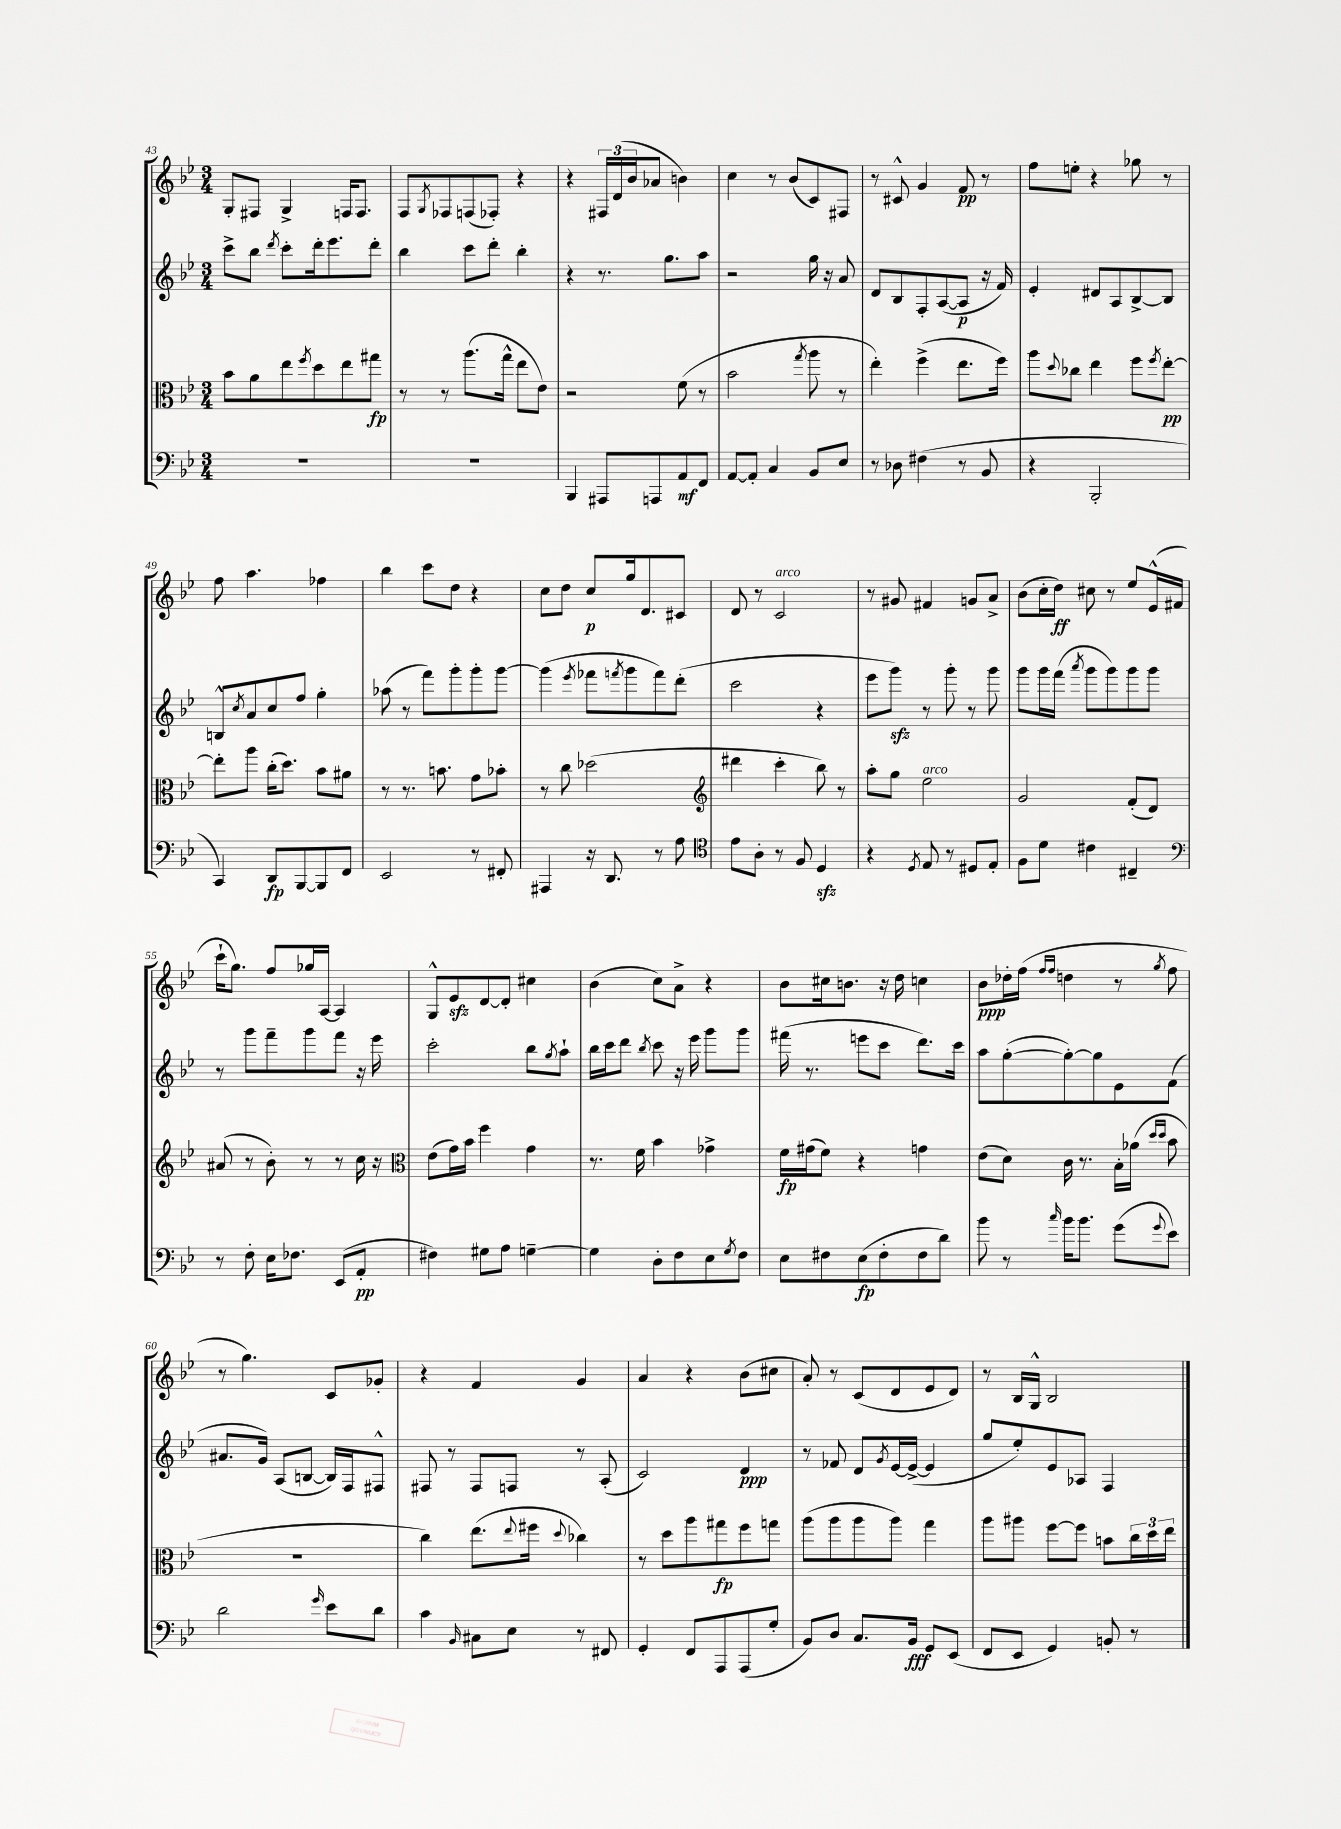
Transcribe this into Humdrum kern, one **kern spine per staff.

**kern	**kern	**kern	**kern
*staff4	*staff3	*staff2	*staff1
*clefF4	*clefC3	*clefG2	*clefG2
*k[b-e-]	*k[b-e-]	*k[b-e-]	*k[b-e-]
*M3/4	*M3/4	*M3/4	*M3/4
2.r	8b-\L	8ccc^\L	8G'/L
.	8a\	8bb-\J	8F#/J
.	.	8qddd/	.
.	8ee-\	8ccc'\L	4G^/
.	8qff/	.	.
.	8dd\	16ddd'\k	.
.	.	8.eee-\	.
.	8ee-\	.	16F/LK
.	.	.	8.F/J
.	8gg#\J	8ddd'\J	.
=	=	=	=
2.r	8r	4bb-\	8F/L
.	.	.	8qG/
.	8r	.	8F-/
.	(8.aa\L	8ccc\L	(8F/
.	.	8ddd'\J	8F-'/J)
.	16gg^^\Jk	.	.
.	8ee-\L	4bb-'\	4r
.	8e-\J)	.	.
=	=	=	=
4BBB-/	2r	4r	4r
8AAA#/L	.	8.r	24F#/LL
.	.	.	(24d/
.	.	.	24b-/J
8AAA/	.	.	8a-/J
.	.	8.gg\L	.
8AA/	(8f\	.	4b\)
8FF/J	8r	8aa\J	.
=	=	=	=
[8AA/L	2b-\	2r	4cc\
8AA'/]J	.	.	.
4C/	.	.	8r
.	.	.	(8b-/L
.	8qgg/	.	.
8BB-/L	8aa\	16gg\	8c/)
.	.	16r	.
8E-/J	8r	8a/	8F#/J
=	=	=	=
8r	4ee-'\)	8d/L	8r
8D-\	.	8B-/	8c#^^/
(4F#\	(4ff^\	8F'/	4g/
.	.	([8A/	.
8r	8.ee-\L	8A/]J	8f/
8BB-/	.	16r	8r
.	16ff\Jk)	16f/)	.
=	=	=	=
4r	8aa\L	4e-'/	8ff\L
.	8qqdd/	.	.
.	8cc-\J	.	8ee'\J
2BBB-'/	4ee-\	8d#/L	4r
.	.	8A/	.
.	8ff\L	[8B-^/	8gg-\
.	8qff/	.	.
.	[8ee-'\J	8B-/]J	8r
=	=	=	=
4CC/)	8ee-'\]L	8B^^/L	8ff\
.	.	8qcc/	.
.	8aa\J	8a/	4.aa\
8DD/L	(16cc'\LK	8cc/	.
.	8.dd\J)	.	.
[8BBB-/	.	8ff/J	.
8BBB-/]	8b-\L	4gg'\	4ff-\
8FF/J	8a#\J	.	.
=	=	=	=
2EE-/	8r	(8aa-\	4bb-\
.	8.r	8r	.
.	.	8fff\L)	8ccc\L
.	8.b\	.	.
.	.	8ggg'\	8dd\J
8r	8g\L	8ggg'\	4r
8FF#'/	8b-'\J	[8ggg\J	.
=	=	=	=
4AAA#/	8r	(4ggg\]	8cc\L
.	8cc\	.	8dd\J
.	.	8qeee-/	.
16r	(2dd-\	8fff-\L	8cc/L
8.DD/	.	.	.
.	.	8qfff/	.
.	.	8ggg\	16gg/k
.	.	.	8.d/
8r	.	8fff\)	.
8A\	.	(8ddd'\J	8c#/J
=	=	=	=
*clefC4	*clefG2	*	*
8e-\L	4ddd#\	2ccc\	8d/
8A'\J	.	.	8r
8r	4ccc'\	.	2c/
8F/	.	.	.
4D/	8bb-\)	4r	.
.	8r	.	.
=	=	=	=
4r	8aa'\L	8eee-\L	8r
.	8gg\J	8ggg\J)	8g#/
8qD/	.	.	.
8E-/	2ee-\	8r	4f#/
8r	.	8ggg'\	.
8D#/L	.	8r	8g/L
8E-'/J	.	8ggg\	8a^/J
=	=	=	=
8F\L	2g/	8ggg\L	(8b-\L
8d\J	.	16ggg\L	16cc'\L
.	.	(16fff\JJ	16dd\JJ)
.	.	8qaaa/	.
4c#\	.	8ggg\L	8cc#\
.	.	8ggg\)	8r
4C#~/	(8f'/L	8ggg\	8ee-/L
.	8d/J)	8ggg\J	(16e-^^/L
.	.	.	16f#/JJ
=	=	=	=
*clefF4	*	*	*
8r	(8a#/	8r	16ccc`\LK
.	.	.	8.gg\J)
8F'\	8r	8ggg\L	.
16E-\LK	8b-'\)	8fff~\	8ff/L
8.F-\J	.	.	.
.	8r	8ggg\	16gg-/L
.	.	.	[16A/JJ
(8EE-/L	8r	8fff\J	4A/]
8AA'/J	16cc\	16r	.
.	16r	16eee-\	.
=	=	=	=
*	*clefC3	*	*
4F#\)	(8e-\L	2ccc'\	8G^^/L
.	16g\L)	.	8e-/
.	16b-\JJ	.	.
8G#\L	4ff\	.	[8d/
8A\J	.	.	8d'/]J
[4G~\	4g\	8bb-\L	4cc#\
.	.	8qgg/	.
.	.	8aa`\J	.
=	=	=	=
4G\]	8.r	16bb-\LL	(4b-\
.	.	16ccc\J	.
.	.	8ddd\J	.
.	16f\	.	.
.	.	8qbb-/	.
8D'\L	4b-\	8ccc\	8cc\L)
8F\	.	16r	8a^\J
.	.	16eee-\	.
8E-\	4g-^\	8ggg\L	4r
8qG/	.	.	.
8F\J	.	8ggg\J	.
=	=	=	=
8E-\L	16f\LL	(16fff#\	8b-\L
.	(16g#\J	8.r	.
8F#\	8f\J)	.	16cc#\k
.	.	.	8.b\J
(8E-\	4r	8eee\L	.
8F#'\	.	8ccc\J	16r
.	.	.	16dd\
8F#\	4g\	8.ddd\L)	4cc\
8d\J)	.	.	.
.	.	16ccc\Jk	.
=	=	=	=
8b-\	(8e-\L	8aa\L	8b-\L
8r	8d\J)	([8gg'\	16dd-'\L
.	.	.	(16ff\JJ
.	.	.	16qqff/LL
16qqcc/	.	.	16qqff/JJ
16b-\LK	16c\	8gg'\_)	4dd\
8.b-\J	8.r	.	.
.	.	8gg\]	.
(8g\L	16B-'\LL	8e-\	8r
.	(16a-\JJ	.	.
.	16qqdd/LL	.	.
8qqg/	16qqdd/JJ	.	8qgg/
8e-\J)	8b-\	(8f\J	8ff\
=	=	=	=
2d\	2.r	8.a#/L	8r
.	.	.	4.gg\)
.	.	16g/Jk)	.
.	.	(8A/L	.
.	.	[8B/J	.
16qqg/	.	.	.
8e-\L	.	16B/]LL)	8c/L
.	.	16F/J	.
8d\J	.	8F#^^/J	8g-'/J
=	=	=	=
4c\	4cc\)	8F#/	4r
.	.	8r	.
16qqBB-/	.	.	.
8C#\L	(8.ee-\L	8F#/L	4f/
8E-\J	.	8F/J	.
.	8qqee-/	.	.
.	16ff#\Jk	.	.
.	8qqdd/	.	.
8r	4cc-\)	8r	4g/
8FF#/	.	(8A'/	.
=	=	=	=
4GG'/	8r	2c/)	4a/
.	8dd\L	.	.
8FF/L	8aa\	.	4r
8AAA/	8gg#\	.	.
(8AAA/	8ff\	4d/	(8b-\L
8G'/J	8gg\J	.	8cc#\J
=	=	=	=
8BB-/L)	(8aa\L	8r	8a'/)
8D/J	8aa\	8f-/	8r
8.C/L	8aa\	8d/L	(8c/L
.	.	8qg/	.
.	8aa\J)	[16e-/L	8d/
16BB-/Jk	.	(16e-^/_JJ	.
8GG/L	4gg\	4e-/]	8e-/
(8EE-/J	.	.	8d/J)
=	=	=	=
8FF/L	8aa\L	8gg/L	8r
8EE-/J	8aa#\J	8ee-'/)	16B-/LL
.	.	.	16G^^/JJ
4GG/)	[8ff\L	8e-/	2B-/
.	8ff\]J	8A-/J	.
8BB'/	8b\L	4F/	.
8r	24cc\L	.	.
.	24dd\	.	.
.	24ee-\JJ	.	.
==	==	==	==
*-	*-	*-	*-
